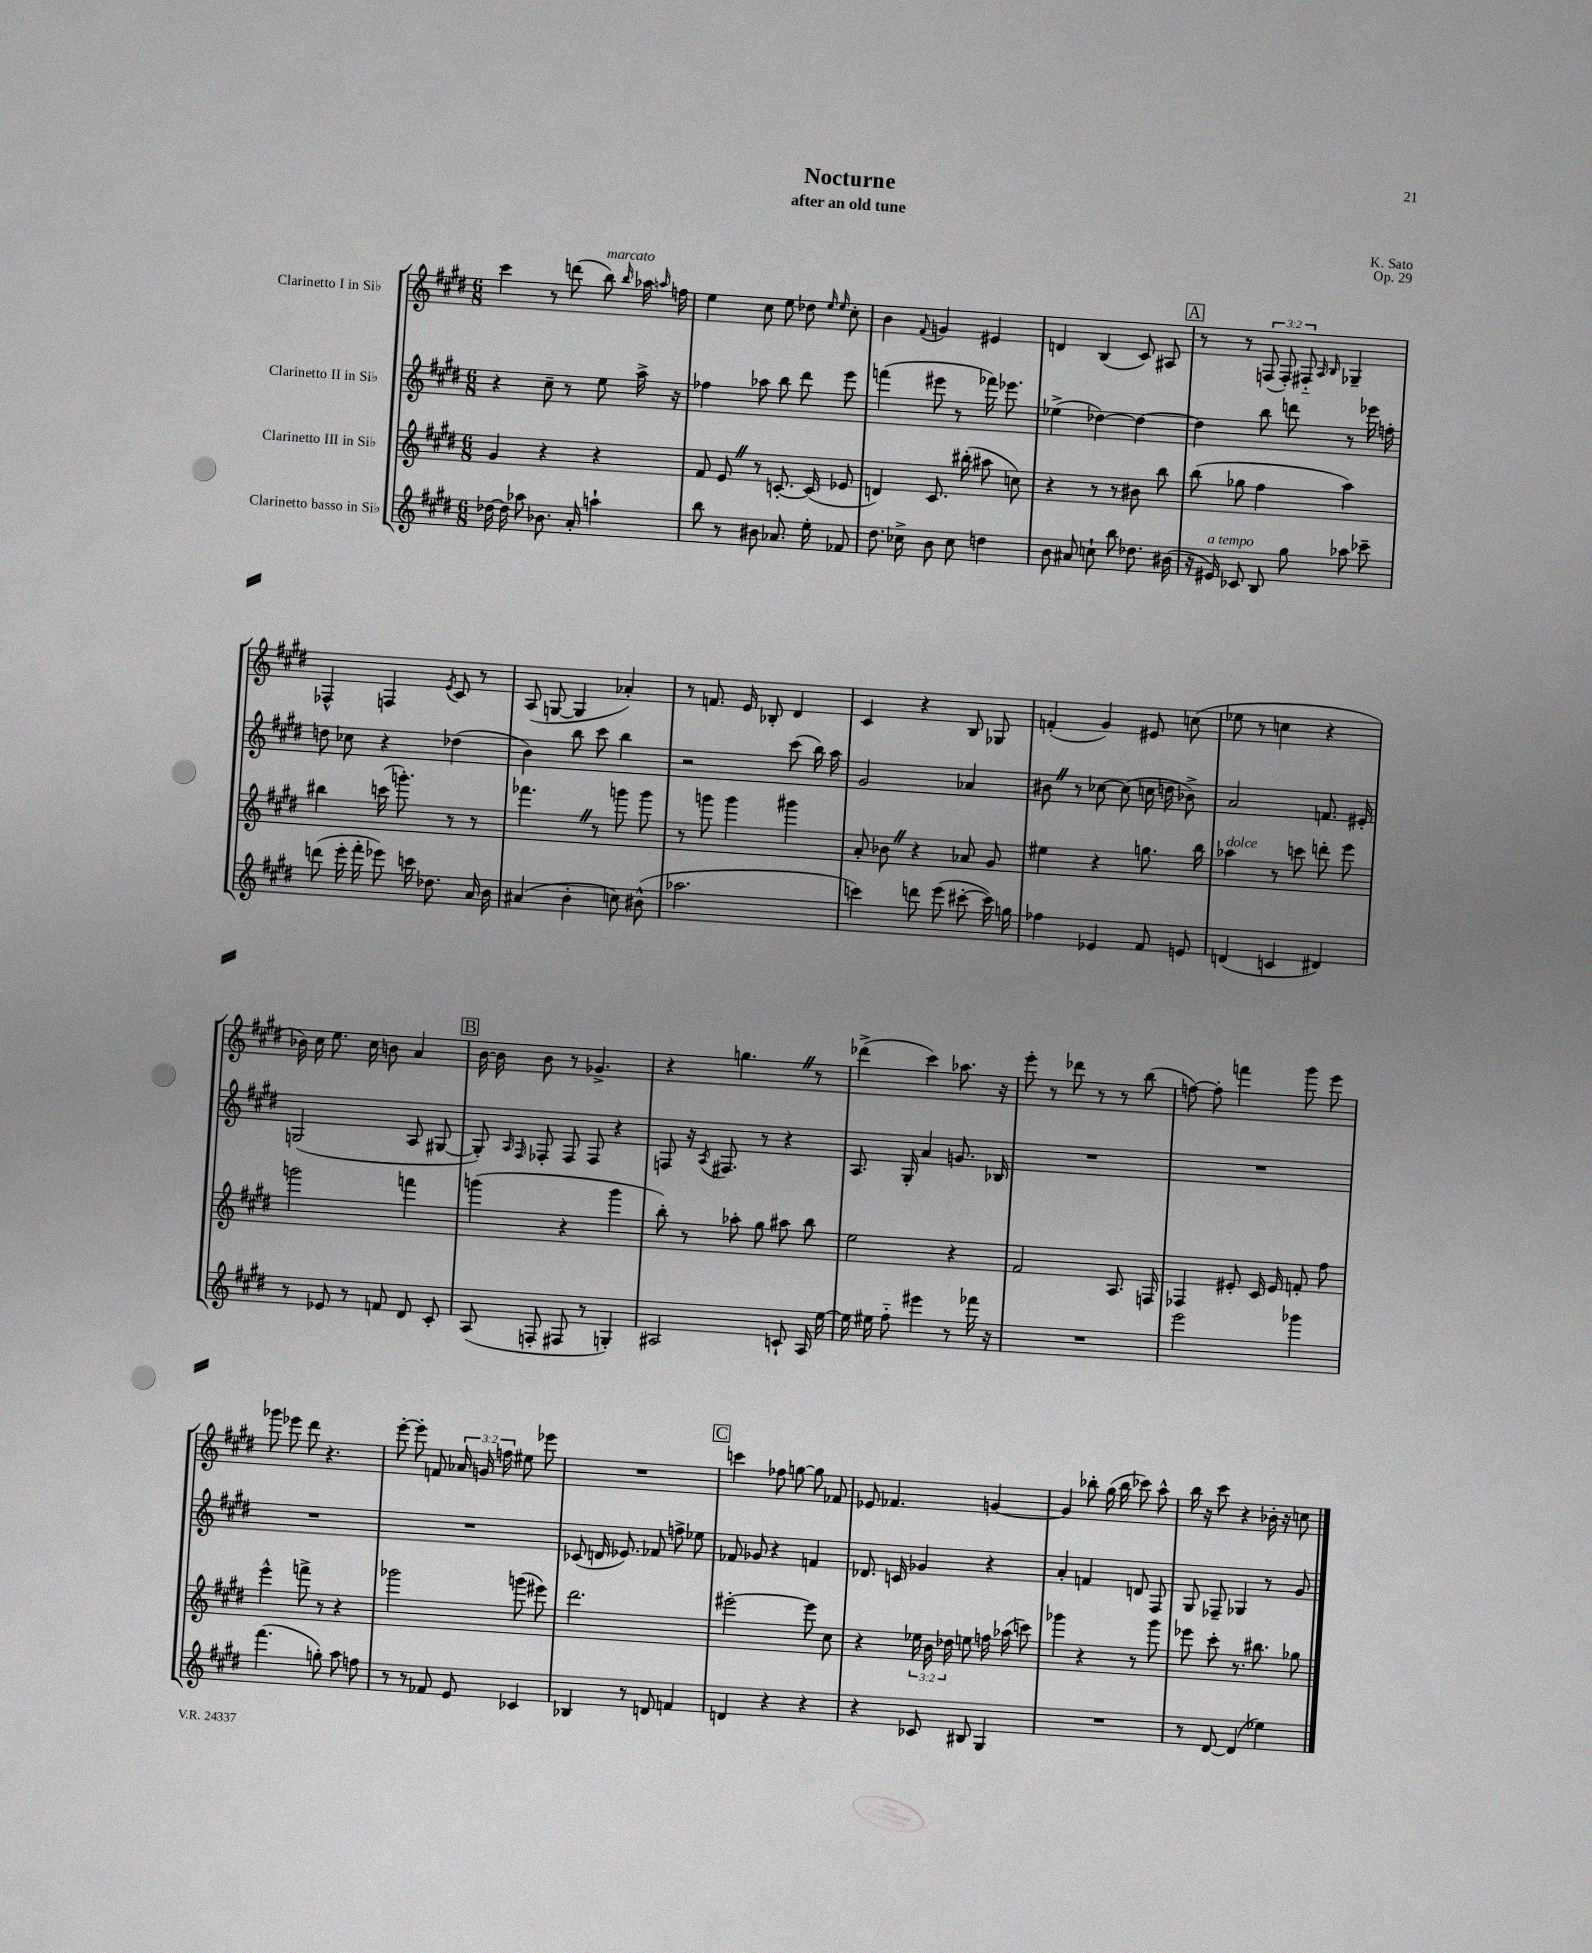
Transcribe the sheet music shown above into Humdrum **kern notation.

**kern	**kern	**kern	**kern
*staff4	*staff3	*staff2	*staff1
*clefG2	*clefG2	*clefG2	*clefG2
*k[f#c#g#d#]	*k[f#c#g#d#]	*k[f#c#g#d#]	*k[f#c#g#d#]
*M6/8	*M6/8	*M6/8	*M6/8
[16dd-	4g#	4r	4ccc#
16dd-]	.	.	.
8aa-	.	.	.
8.b-	4r	8cc#~	8r
.	.	8r	(8ddd
16a'	.	.	.
4aa`	4r	8ee	8bb)
.	.	.	16qqbb
.	.	16aa^	16aa-
.	.	.	16qqaa
.	.	16r	16ff
=	=	=	=
8bb	8f#	4ff-	4ee
8r	8e	.	.
8b#	8r	8aa-	8cc#
8.a-	[8.c'	8bb	8ee
.	.	8ddd#	8dd-
16ee'	(16c]	.	.
.	.	.	16qqee
.	.	.	16qqee
8f-	8e-	8eee	8cc#'
=	=	=	=
8.dd#	4d)	(4fff	4b
16cc-^	.	.	.
.	.	.	8qqf#
8b	8.c#	8eee#	4g
8cc-	.	8r	.
.	(16bb#'	.	.
4dd	8aa#	16fff-)	4e#
.	.	8.eee-	.
.	8cc)	.	.
=	=	=	=
8b	4r	(4ee-^	4d
8a#	.	.	.
8cc`	8r	[4dd-)	(4B
8bb	8r	.	.
8.dd-	8b#	4dd-_	8c#)
.	8bb	.	8A#
(16b#	.	.	.
=	=	=	=
16r	(8bb	4dd-]	8r
16e#)	.	.	.
8c-	8gg-	.	8r
8B	4ff#	8bb	(12F
.	.	.	12F')
8gg#	.	8ddd	.
.	.	.	12F#'~
.	.	.	16qqA
.	.	.	16qqB
8aa-	4aa)	8r	4G-~
8ccc-~	.	16eee-	.
.	.	16ff'	.
=	=	=	=
(8ddd	4bb#	8dd	4F-^^
16eee'	.	8cc-	.
16fff#'	.	.	.
8eee-)	(16ccc	4r	4F
.	8.ggg')	.	.
16ccc	.	.	.
8.dd-	.	.	.
.	.	.	8qe
.	8r	(4dd-	8c#
16a	8r	.	8r
16b	.	.	.
=	=	=	=
(4a#	4.fff-	4b)	(8A
.	.	.	[8G
4b'	.	8bb	4G]
.	8r	8ccc#	.
8cc)	8ggg	4bb	4a-')
(8b#^^	8ggg	.	.
=	=	=	=
2.aa-	8r	2r	8r
.	8ggg	.	8.f
.	4ggg	.	.
.	.	.	16e
.	.	.	8B-'
.	4ggg#	(8ccc#	4d#
.	.	16bb)	.
.	.	16aa	.
=	=	=	=
4ccc)	8a'	2g#	4c#
.	8b-	.	.
8ddd	4r	.	4r
(8eee	.	.	.
[8ccc#'	8a-	4a-	8B
16ccc#])	8g#	.	8G-
16gg	.	.	.
=	=	=	=
4ff-	4ee#	8b#	(4f'
.	.	8r	.
4e-	4r	[8cc-	4g#)
.	.	(8cc-]	.
8f#	8.gg	16cc	8e#
.	.	16dd	.
8e	.	8b-^)	(8cc
.	16bb	.	.
=	=	=	=
(4d	4aa-	2a	8ee-
.	.	.	8r
4c	8r	.	4cc
.	8ccc	.	.
4d#)	8ddd'	8.f	4r
.	8eee	.	.
.	.	16e#'	.
=	=	=	=
8r	2ggg	(2G	16b-)
.	.	.	16cc#
8e-	.	.	8.ee
8r	.	.	.
.	.	.	16cc#
8f	.	.	8b
8d#	4fff	8A	4a
8c#'	.	[8G#	.
=	=	=	=
(8A	(4ggg	8G#'])	[16b
.	.	.	16b]
.	.	16qqA	.
.	.	16qqF#	.
8F'	.	8F-'	8b
8F#	4r	8F-	8r
8r	.	8F-	4.g-^
4G')	4ggg	4r	.
=	=	=	=
2A#	8bb')	8F	4r
.	8r	16r	.
.	.	8qA	.
.	.	8.F#	.
.	8aa-'	.	4.gg
.	8gg#	8r	.
8c`	8aa#	4r	.
16A#	8bb	.	8r
[16ee	.	.	.
=	=	=	=
16ee]	2ee	8.A	(4ddd-^
16ee#	.	.	.
8ff#'~	.	.	.
.	.	16G#'	.
4eee#	.	4a	4ccc#)
8r	4r	8.g	8.aa-
16fff-	.	.	.
16r	.	16B-	16r
=	=	=	=
2.r	2f#	2.r	8eee'
.	.	.	8r
.	.	.	8ddd-
.	.	.	8r
.	8.A	.	8r
.	.	.	(8bb
.	16F	.	.
=	=	=	=
2eee	4F-	2.r	[8ff)
.	.	.	8ff']
.	8e#'	.	4fff
.	16c#	.	.
.	16e#	.	.
4ggg-	8f'	.	8ggg#
.	8ff#	.	8eee
=	=	=	=
(4.fff#	4eee^^	2.r	8ggg-
.	.	.	8eee-
.	8fff^	.	8ddd#
8gg')	8r	.	4.r
8aa	4r	.	.
8ff	.	.	.
=	=	=	=
8r	2ggg-	2.r	[8eee'
8r	.	.	8eee']
8f-	.	.	8f
8e	.	.	24a-
.	.	.	24g
.	.	.	24ff
4c-	(8ggg	.	8ee#
.	8eee#)	.	8eee-
=	=	=	=
4B-	2.ddd#	(8c-	2.r
.	.	16d	.
.	.	8.e-)	.
8r	.	.	.
8d	.	8f-	.
4f	.	8ff^	.
.	.	8ee-	.
=	=	=	=
4d	[2eee#'	8f-	4ccc
.	.	8g-	.
4r	.	4r	8ff-
.	.	.	[8gg
4r	8eee#]	4f	8gg]
.	8cc#	.	8f-
=	=	=	=
4r	4r	8.d-	8e-
.	.	.	4.f-
.	.	16c	.
8c-	24ee-	4g-	.
.	24b	.	.
.	24dd-	.	.
8B#	8ee	.	.
4G#	16ff	4r	[4g
.	(16aa-	.	.
.	8ccc)	.	.
=	=	=	=
2.r	4ggg-	4a'	4g]
.	4r	4f	8bb-'
.	.	.	(16gg#
.	.	.	16bb-
.	8r	8d	8ccc-)
.	8ggg-	8F#	8aa^^
=	=	=	=
8r	8eee-	8G#	16bb
.	.	.	16r
[8d#	8ccc#'	8F-~	8ccc#
(4d#]	8.r	4G-	4r
.	8.bb#	.	.
4ee-)	.	8r	16b-'
.	.	.	16r
.	8gg-	8g#	8cc
==	==	==	==
*-	*-	*-	*-
